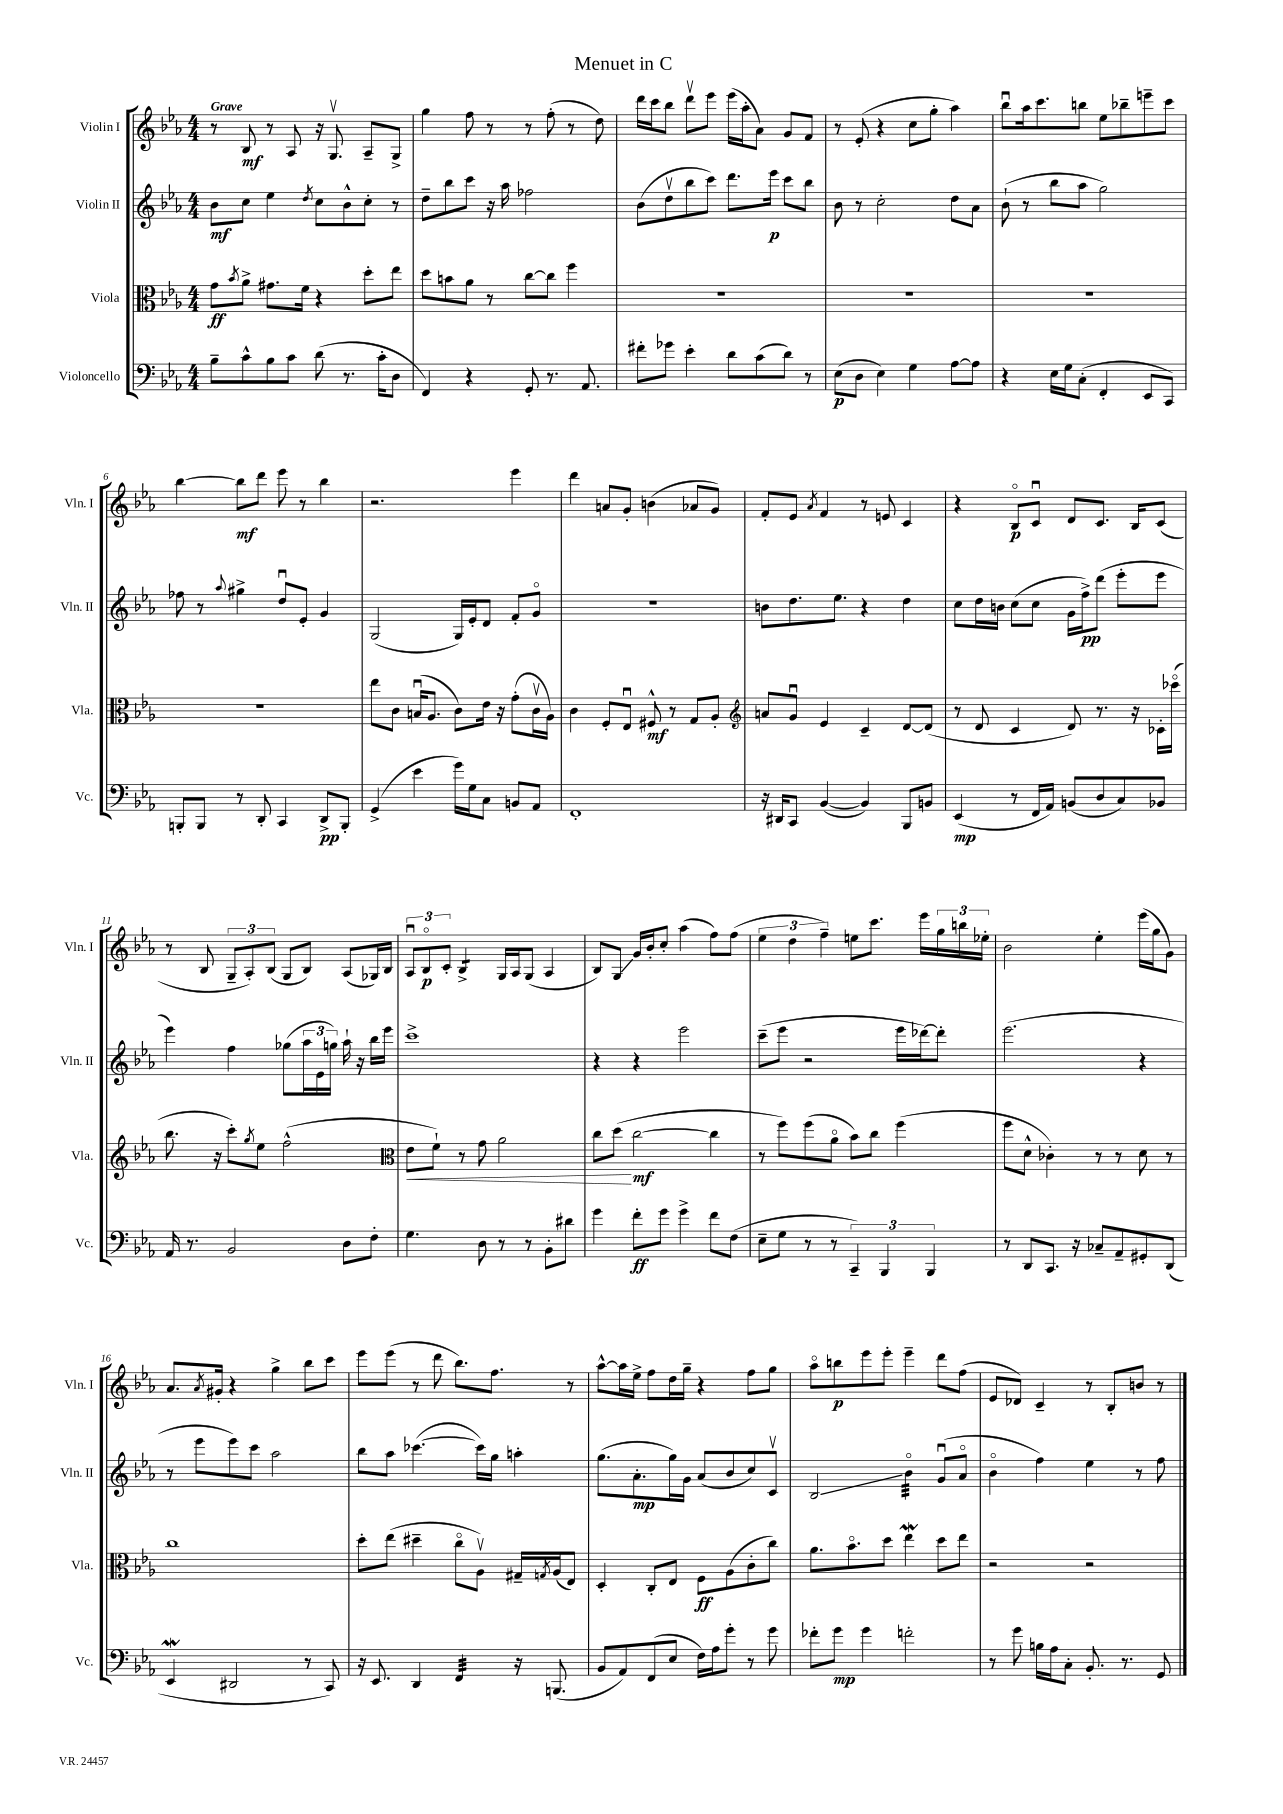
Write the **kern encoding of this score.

**kern	**kern	**kern	**kern
*staff4	*staff3	*staff2	*staff1
*clefF4	*clefC3	*clefG2	*clefG2
*k[b-e-a-]	*k[b-e-a-]	*k[b-e-a-]	*k[b-e-a-]
*M4/4	*M4/4	*M4/4	*M4/4
8B-~\L	8g\L	8b-\L	8r
.	8qb-/	.	.
8c^^\	8a-^\J	8cc\J	8B-/
8B-\	8.g#\L	4ee-\	8r
8c\J	.	.	8A-/
.	16f\Jk	.	.
.	.	8qdd/	.
(8d\	4r	8cc\L	16r
.	.	.	8.Gv/
8.r	.	8b-^^\	.
.	8dd'\L	8cc'\J	8A-~/L
16c'\LK	.	.	.
8D\J	8ee-\J	8r	8G^/J
=	=	=	=
4FF/)	8dd\L	8dd~\L	4gg\
.	8b\	8bb-\	.
4r	8a-\J	8ccc\J	8ff\
.	8r	16r	8r
.	.	16aa-\	.
8GG'/	[8cc\L	2ff-\	8r
8.r	8cc\]J	.	(8ff'\
.	4ff\	.	8r
8.AA-/	.	.	.
.	.	.	8dd\)
=	=	=	=
8f#'\L	1r	(8b-\L	16ddd\LL
.	.	.	16ccc\J
8g-\J	.	8ddv\	8bb-\J
4e-'\	.	8bb-\	8dddv\L
.	.	8ccc\J)	8eee-\J
8d\L	.	8.ddd\L	(16eee-\LL
.	.	.	16aa-'\J
(8c\	.	.	8a-\J)
.	.	16eee-\Jk	.
8d\J)	.	8ccc\L	8g/L
8r	.	8bb-\J	8f/J
=	=	=	=
(8E-\L	1r	8b-\	8r
8D\J	.	8r	(8e-'/
4E-\)	.	2cc'\	4r
4G\	.	.	8cc\L
.	.	.	8gg'\J
[8A-\L	.	8dd\L	4aa-\)
8A-\]J	.	8a-\J	.
=	=	=	=
4r	1r	(8b-`\	8bb-u\L
.	.	8r	16aa-\k
.	.	.	8.ccc\
16E-\LL	.	8bb-\L	.
16G\J	.	.	.
(8C'\J	.	8aa-\J	8bb\J
4FF'/	.	2gg\)	8ee-\L
.	.	.	8bb-~\
8EE-/L	.	.	8eee~\
8CC/J)	.	.	8ccc\J
=	=	=	=
8BBB'/L	1r	8ff-\	[4bb-\
8BBB/J	.	8r	.
.	.	8qqaa-/	.
8r	.	4gg#^\	8bb-\]L
8DD'/	.	.	8ddd\J
4CC/	.	8ddu/L	8eee-\
.	.	8e-'/J	8r
8DD^/L	.	4g/	4bb-\
8BBB'/J	.	.	.
=	=	=	=
(4GG^/	8ee-\L	(2G/	2.r
.	8c\J	.	.
4e-\	(16Bu/LK	.	.
.	8.A-/J	.	.
16g\LL)	8c\L)	16G/LL)	.
16G\J	.	16e-'/J	.
8C\J	16e-\Jk	8d/J	.
.	16r	.	.
8BB/L	(8g'\L	8f'/L	4eee-\
8AA-/J	16cv\L	8go/J	.
.	16A-\JJ)	.	.
=	=	=	=
1FF'	4c\	1r	4ddd\
.	8F'/L	.	8a/L
.	8E-u/J	.	8g'/J
.	8F#^^/	.	(4b\
.	8r	.	.
.	8G/L	.	8a-/L
.	8A-'/J	.	8g/J)
=	=	=	=
*	*clefG2	*	*
16r	8a/L	8b\L	8f'/L
16DD#/LK	.	.	.
8CC/J	8gu/J	8.dd\	8e-/J
.	.	.	8qa-/
([4BB-/	4e-/	.	4f/
.	.	8.ee-\J	.
4BB-/])	4c~/	4r	8r
.	.	.	8e/
8BBB-/L	[8d/L	4dd\	4c/
8BB/J	(8d/]J	.	.
=	=	=	=
(4EE-/	8r	8cc\L	4r
.	8d/	16dd\L	.
.	.	16b\JJ	.
8r	4c/	(8cc\L	8B-o/L
16FF/LL	.	8cc\J	8cu/J
16AA-/JJ)	.	.	.
(8BB/L	8d/)	16g\LL	8d/L
.	.	16ff^\J)	.
8D/	8.r	(8ddd\J	8.c/J
8C/)	.	8eee-'\L	.
.	16r	.	16B-/LK
8BB-/J	16c-'\LL	8eee-\J	(8c/J
.	(16ccc-o\JJ	.	.
=	=	=	=
16AA-/	8.bb-\	4eee-\)	8r
8.r	.	.	.
.	.	.	8B-/
.	16r	.	.
2BB-/	8ccc'\L)	4ff\	12G~/L
.	.	.	12A-'/)
.	8qgg/	.	.
.	8ee-\J	.	.
.	.	.	(12B-/J
.	(2ff^^\	(8gg-\L	8G/L
.	.	24aa-\L	8B-/J)
.	.	24e-\	.
.	.	24gg\JJ)	.
8D\L	.	16aa-`\	(8A-/L
.	.	16r	.
8F'\J	.	16bb-\LL	16G-/L)
.	.	16eee-\JJ	16B-/JJ
=	=	=	=
*	*clefC3	*	*
4.G\	8e-\L	1ccc^	12A-u/L
.	.	.	12B-o/
.	8f`\J)	.	.
.	.	.	12c'/J
.	8r	.	4B-^/
8D\	8g\	.	.
8r	2a-\	.	16G/LL
.	.	.	16A-/J
8r	.	.	(8G/J
8BB-'\L	.	.	4A-/
8d#\J	.	.	.
=	=	=	=
4g\	8cc\L	4r	8B-/L)
.	(8dd\J	.	8G/J
8f'\L	[2cc\	4r	16g/LL
.	.	.	16b-'/J
8g\J	.	.	8cc'/J
4g^\	.	2eee-\	(4aa-\
8f\L	4cc\]	.	8ff\L)
(8F\J	.	.	(8ff\J
=	=	=	=
8E-~\L	8r	(8ccc~\L	6ee-\
8G\J	8ff\L)	8eee-\J	.
.	.	.	6dd\
8r	(8ff\	2r	.
.	.	.	6ff~\)
8r	8a-o\J	.	.
6CC~/)	8b-\L)	.	8ee\L
.	8cc\J	.	8.ccc\J
6BBB-/	.	.	.
.	(4ff\	16eee-\LL	.
.	.	[16ddd-\J)	16eee-\LL
6BBB-/	.	.	.
.	.	8ddd-'\]J	24gg\
.	.	.	24bb\
.	.	.	24ee-'\JJ
=	=	=	=
8r	8ff\L	(2.eee-\	2b-\
8DD/L	8d^^\J	.	.
8.CC/J	4c-'\)	.	.
16r	.	.	.
8C-~/L	8r	.	4ee-'\
8AA-~/	8r	.	.
8GG#'/	8d\	4r	(16eee-\LL
.	.	.	16gg\J
(8DD/J	8r	.	8g\J)
=	=	=	=
4EE-/	1cc	8r	8.a-/L
.	.	8eee-\L	.
.	.	.	8qa-/
.	.	.	16g#'/Jk
2DD#/	.	8eee-\)	4r
.	.	8ccc\J	.
.	.	2aa-\	4gg^\
8r	.	.	8bb-\L
8CC/)	.	.	8ccc\J
=	=	=	=
16r	8dd'\L	8bb-\L	8eee-\L
8.EE-/	.	.	.
.	(8ee-\J	8aa-\J	(8eee-\J
4DD/	4dd#~\	([4.ccc-\	8r
.	.	.	8ddd\
4FF/	8cco\L	.	8.bb-\L)
.	8A-v\J)	16ccc-\]LL)	.
.	.	16gg\JJ	8.ff\J
16r	16G#~/LL	4aa'\	.
.	8qG/	.	.
(8.BBB/	(16A-/J	.	.
.	8E-/J)	.	8r
=	=	=	=
8BB-/L	4D'/	(8.gg\L	[8aa-^^\L
8AA-/)	.	.	16aa-\]L
.	.	8.a-'\	16ee-^\JJ
(8FF/	8C'/L	.	8ff\L
8E-/J	8E-/J	16gg\L)	16dd\L
.	.	16g\JJ	16gg~\JJ
16F\LL)	8F\L	(8a-/L	4r
16A-\J	.	.	.
8g'\J	(8A-\	8b-/	.
8r	8c'\	8cc/)	8ff\L
8g\	8cc\J)	8cv/J	8gg\J
=	=	=	=
8f-'\L	8.a-\L	2B-/	8aa-o\L
8g\J	.	.	8bb\
.	8.b-o\	.	.
4g\	.	.	8eee-\
.	8dd\J	.	8eee-'\J
2f'\	4ee-\	4b-o\	4eee-~\
.	8dd\L	(8gu/L	8ddd\L
.	8ee-\J	8a-o/J	(8ff\J
=	=	=	=
8r	2r	4b-o\	8e-/L
8g\	.	.	8d-/J)
16B\LL	.	4ff\)	4c~/
16A-\J	.	.	.
8C'\J	.	.	.
8.BB-'/	2r	4ee-\	8r
.	.	.	8B-'/L
8.r	.	.	.
.	.	8r	8b/J
8GG/	.	8ff\	8r
==	==	==	==
*-	*-	*-	*-
